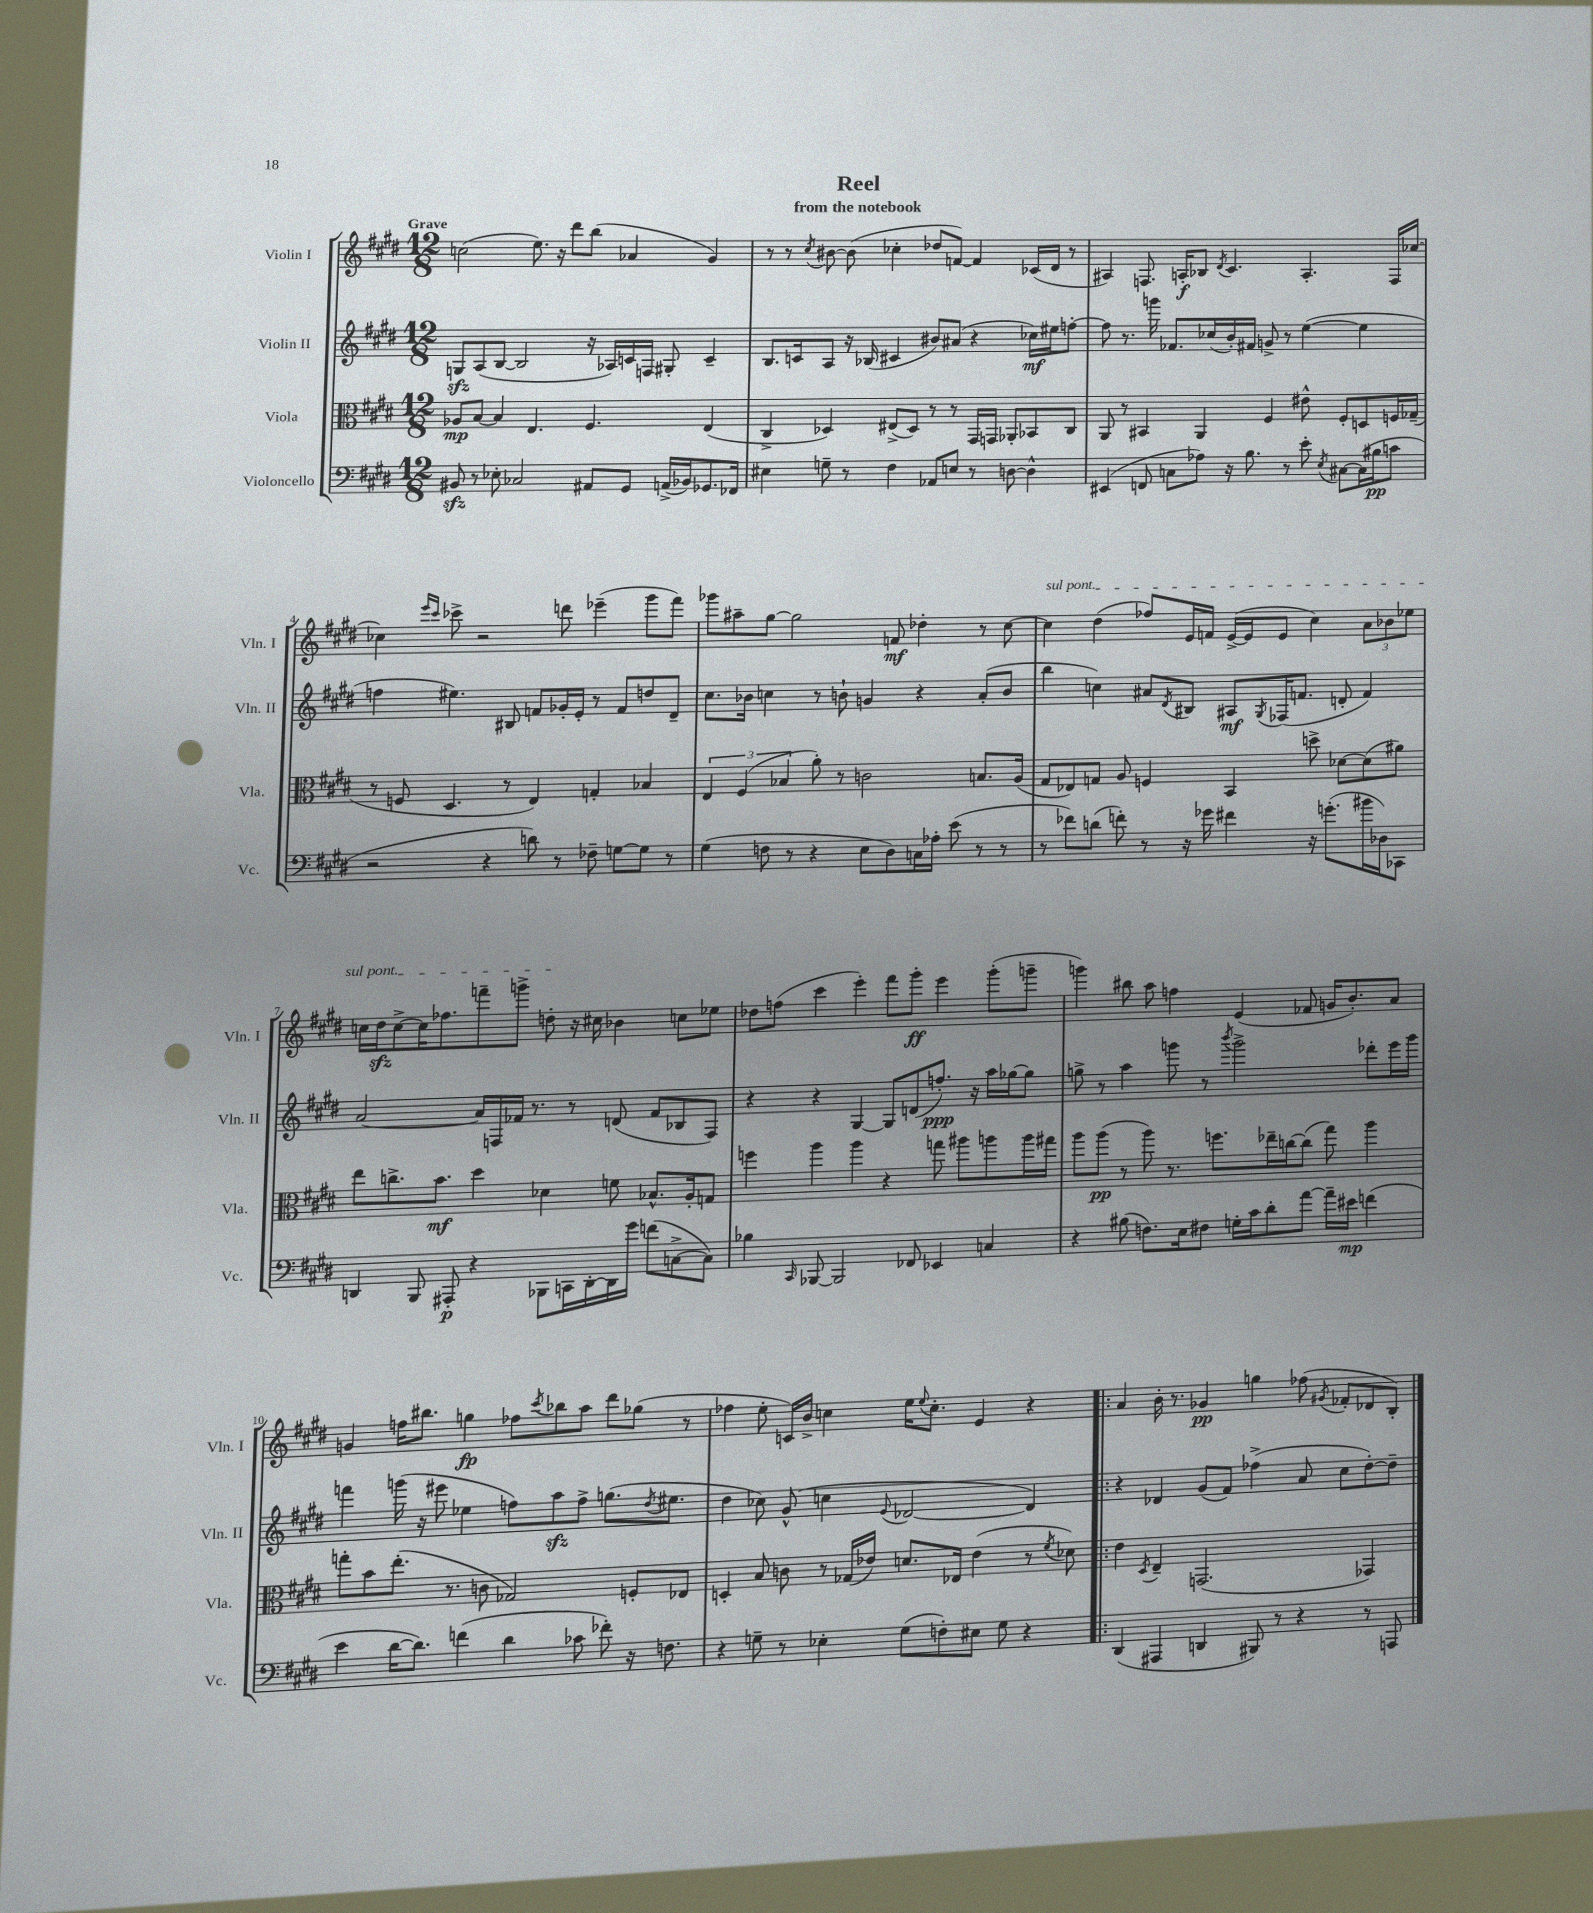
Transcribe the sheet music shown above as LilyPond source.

\header { title = "Reel" subtitle = "from the notebook" }
<<
\new StaffGroup <<
\new Staff = "s0" \with { instrumentName = "Violin I" shortInstrumentName = "Vln. I" } {
    \clef treble \key e \major \numericTimeSignature \time 12/8 \tempo "Grave"
    c''2( e''8.) r16 dis'''8 b''8( aes'4 gis'4) |
    r8 r8 \acciaccatura { cis''8 } bis'8~ bis'8( ces''4-. des''8 f'8~) f'4 ces'16( dis'16 r8 |
    ais4) f8. a16-.\f bes8 \acciaccatura { dis'8 } cis'4. a4.-. f16 ces''16~ |
    ces''4 \grace { e'''16 cis'''16 } ces'''8-> r2 d'''8 ees'''4--( gis'''8 fis'''8) |
    ges'''8 ais''8-- gis''8~ gis''2 f'8\mf des''4-. r8 cis''8~ |
    \once \override TextSpanner.bound-details.left.text = \markup { \italic "sul pont." } cis''4\startTextSpan dis''4( fes''8) e'16 f'16 e'16~->( e'16 e'8 cis''4) \tuplet 3/2 { a'8 bes'8 ees''8 } |
    c''16 dis''16\sfz c''8~-> c''16 fes''8. f'''8-- g'''8-> d''8-.\stopTextSpan r16 cis''16 bes'4 c''8 ees''8 |
    des''8 f''8( cis'''4 e'''4-.) fis'''8 gis'''8-.\ff e'''4 gis'''8-.( g'''8-- |
    g'''4) bis''8 a''8 f''4 e'4( fes'8 g'16 b'8.-.) a'8 |
    g'4 f''16 bis''8. g''4\fp fes''8 \acciaccatura { cis'''8 } bes''8 a''8 dis'''8 ges''8( r8 |
    fes''4 e''8-. c'16) b'16-> c''4 e''16 \appoggiatura { e''8 } c''8.-. e'4 r4 |
    \bar ".|:" a'4 b'16-. r8. ges'4\pp g''4 fes''8( \acciaccatura { gis'8 } fes'8-. des'8 b8-.) \bar "|." |
}
\new Staff = "s1" \with { instrumentName = "Violin II" shortInstrumentName = "Vln. II" } {
    \clef treble \key e \major \numericTimeSignature \time 12/8
    g8\sfz a8( b8~ b2 r16 aes16) c'16 f16 gis8-. c'4-- |
    b8. c'16 a8 r16 bes16( cis'4 bis'8) ais'8( r4 ces''16\mf) eis''16 f''8~-. |
    f''8 r8. g'''16 fes'8. ces''16( b'16-.) fis'16 g'8-> r8 e''4~( e''4 |
    f''4 eis''4.) bis8 f'8 ges'16-. e'16-. r8 f'8 d''8 dis'8-- |
    cis''8. bes'16 c''4 r8 b'8-! g'4 r4 a'8-.( b'8 |
    b''4 c''4) ais'8 \acciaccatura { dis'8 } bis8 ais8\mf \acciaccatura { gis8 } fes16( f'8. d'8-. f'4) |
    a'2~ a'16 f16 fes'16 r8. r8 d'8( fes'8 bes8 f8) |
    r4 r4 gis4~ gis8 d'8( f''8.-.\ppp) r16 a''16 ges''16~ ges''8 |
    g''8-> r8 a''4 g'''8 r8 \acciaccatura { b'''8 } g'''2-> des'''8-. e'''16 g'''16 |
    f'''4 g'''16( r16 eis'''8 ees''4 f''8) a''8\sfz f''8-> g''8.( \acciaccatura { dis''8 } eis''8. |
    dis''4 ces''8) gis'8-^( c''4 \appoggiatura { e'8 } des'2~ des'4) |
    \bar ".|:" r4 des'4 gis'8( fis'8) fes''4->( a'8 cis''8 dis''8~-.) dis''8-- \bar "|." |
}
\new Staff = "s2" \with { instrumentName = "Viola" shortInstrumentName = "Vla." } {
    \clef alto \key e \major \numericTimeSignature \time 12/8
    aes8\mp b8~ b4 e4. fis4. e4( |
    cis4-> des4) eis8->( des8) r8 r8 gis,16 g,16 aes,8-. bes,8 cis8 |
    a,8 r8 bis,4 a,4 fis4 eis'8-^ fis8-. d8 f16 ges16--( |
    r8 f8 dis4. r8 e4) g4-. bes4 |
    \tuplet 3/2 { e4 fis4( bes4 } a'8-.) r8 c'2 b8. a16( |
    gis8 ees8) g8 a8 f4 b,4 d''8-> des'8~ des'8( ais'8) |
    e''8 c''8.-> b'8.\mf dis''4 des'4 f'8 bes8.-^ a16-. g8 |
    f''4 a''4 a''4 r4 g''8 ais''8 a''8 a''16 gis''16 |
    a''8 a''8\pp( r8 a''8) r8. f''8. ees''16-- c''16~ c''8( gis''8) a''4 |
    g''8-. b'8 e''8.-.( r8. c'8 ges2) f8-. ees8 |
    d4-. b8 c'8 r8 ges16( ees'16) d'8. ees16 ees'4( r8 \acciaccatura { fis'8 } des'8) |
    \bar ".|:" e'4 \acciaccatura { dis8 } e4-- g,2.( ges,4) \bar "|." |
}
\new Staff = "s3" \with { instrumentName = "Violoncello" shortInstrumentName = "Vc." } {
    \clef bass \key e \major \numericTimeSignature \time 12/8
    bis,8\sfz r8 ees8-. ces2 ais,8 gis,8 a,16->( bes,16) ges,8. fes,16 |
    eis4 g8-- r8 fis4 aes,8 e8 r8 d8~ d4-^ |
    eis,4( f,8 c8 aes8) r16 b8. r8 e'8-. \acciaccatura { e8 } cis8~ cis16( bis16\pp c'8 |
    r2 r4 d'8) r8 fes8-- g8~ g8 r8 |
    gis4( f8 r8 r4 e8 dis8) c16 aes16-. e'8( r8 r8 |
    r8 fes'8) d'8( f'8-.) r8 r16 ges'16 fis'4 r16 g'8.-.( bis'16 des16) ces,8 |
    d,4 b,,8 ais,,8-.\p r4 bes,,8 c,16 d,16~-. d,16 gis'16 f'8( c8~-> c8) |
    bes4 \grace { cis,16 } bes,,8~ bes,,2 fes,8 ees,4 c4 |
    r4 bis8( f8.) e16 fis8 g16-. cis'16 dis'8-. a'8~ a'16-- eis'16\mp f'4( |
    e'4 dis'16~ dis'8.) f'4( dis'4 ces'8 fes'8-.) r16 f8. |
    r4 g8-- r8 ees4-. g8( f8-.) eis8 g8 r4 |
    \bar ".|:" dis,4( ais,,4 d,4 bis,,8) r8 r4 r8 a,,8 \bar "|." |
}
>>
>>
